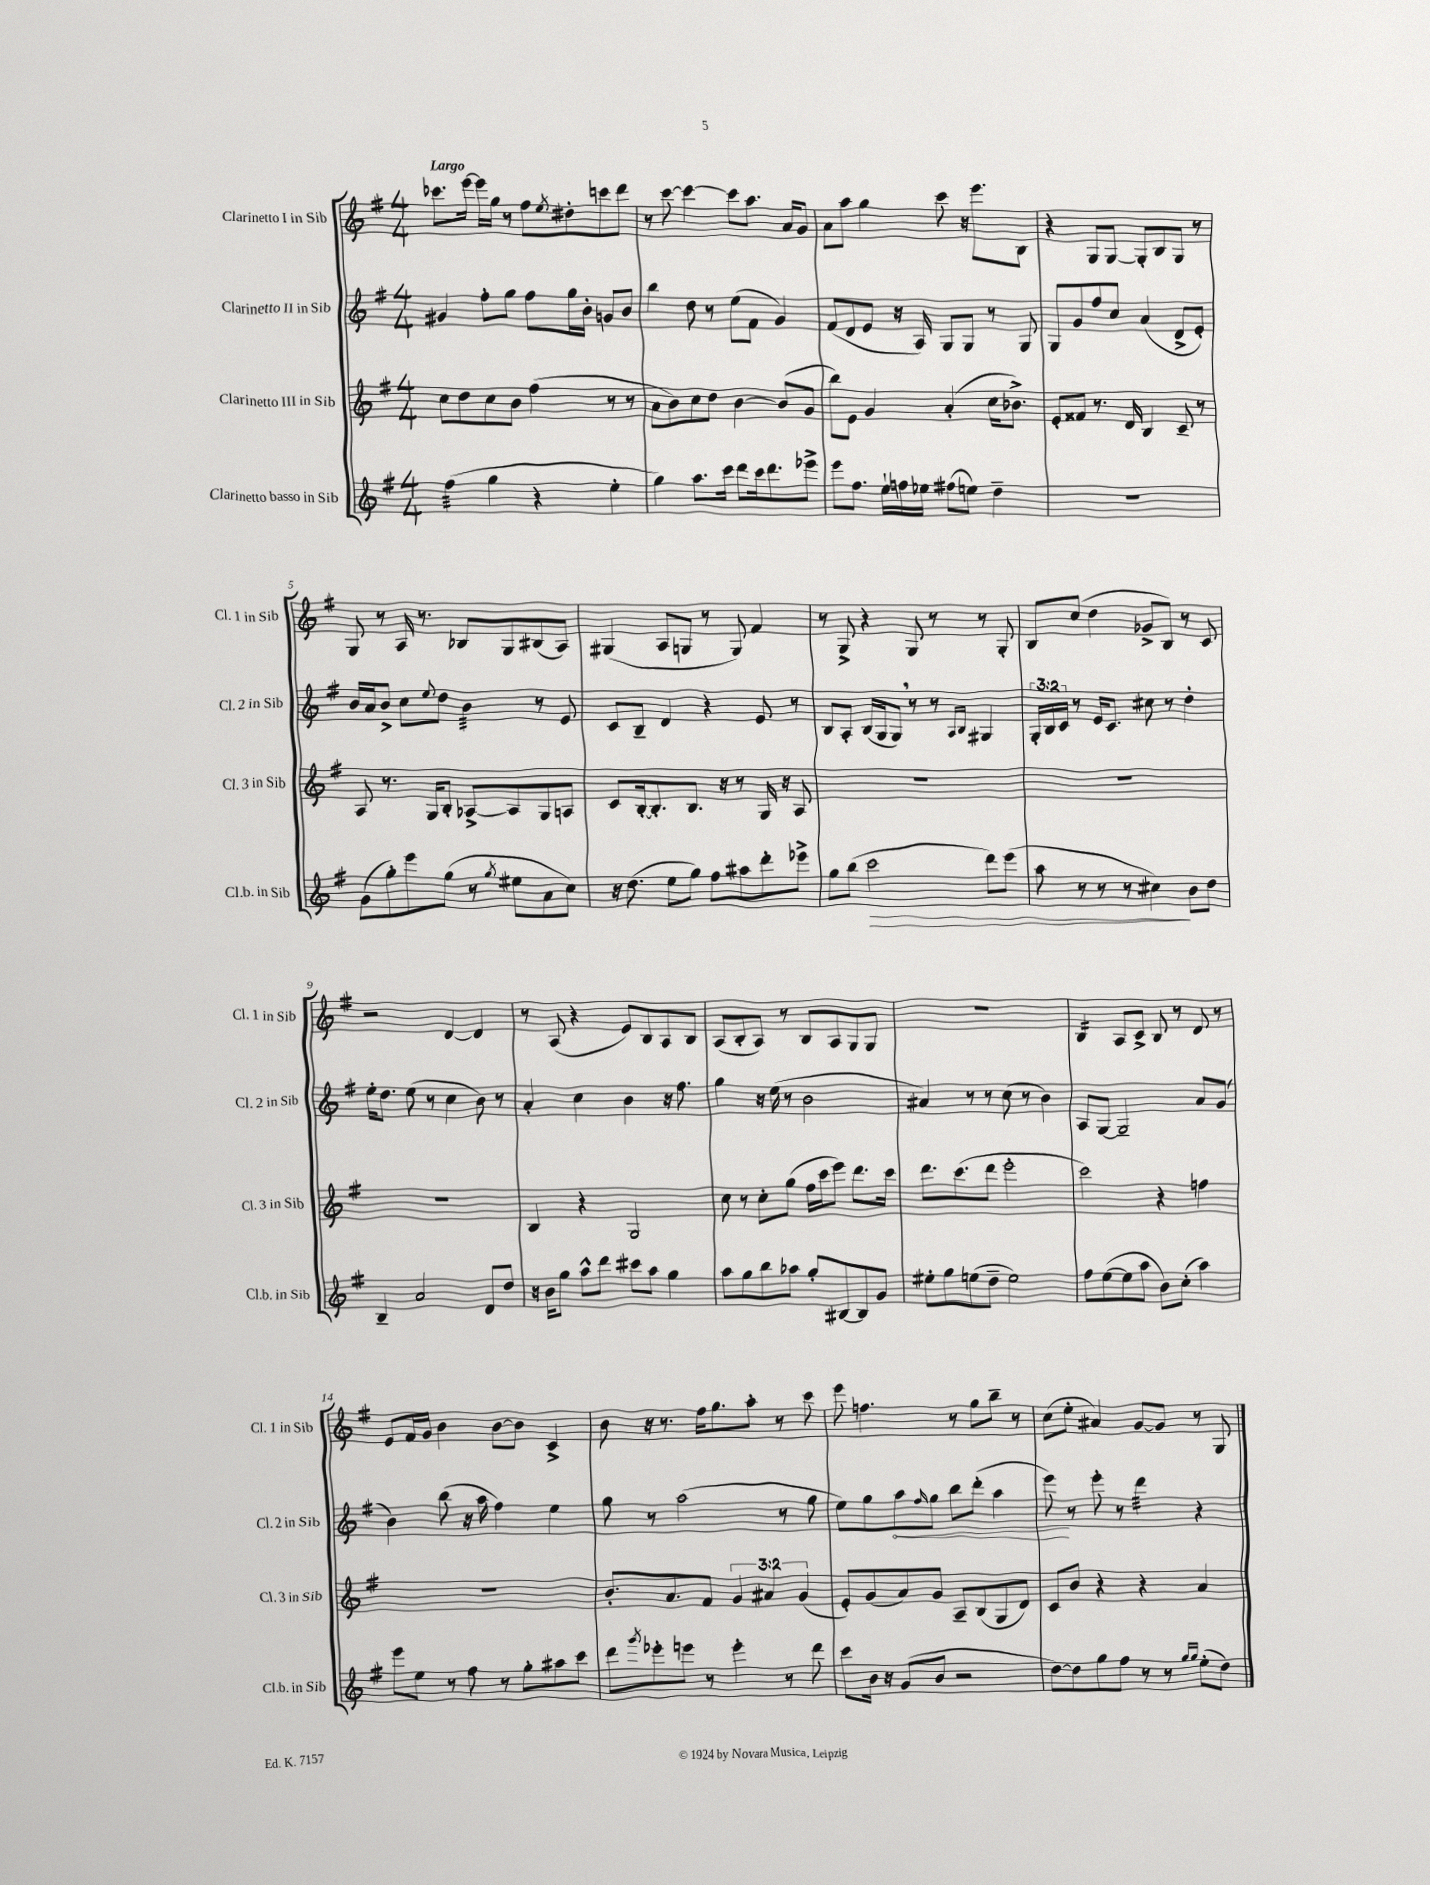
<<
\new StaffGroup <<
\new Staff = "s0" \with { instrumentName = "Clarinetto I in Sib" shortInstrumentName = "Cl. 1 in Sib" } {
    \clef treble \key g \major \numericTimeSignature \time 4/4 \tempo "Largo"
    ces'''8. e'''16~ e'''16 g''16 r8 fis''8 \acciaccatura { e''8 } dis''8-. c'''8 d'''8 |
    r8 c'''8~ c'''4~ c'''8 a''8. a'16 g'8 |
    a'8 a''8 g''4 c'''8 r16 e'''8. b8 |
    r4 g8 g8~ g8-. b8 g8 r8 |
    g8 r8 a16 r8. bes8 g8 bis8( a8) |
    gis4( a8 g8 r8 g8) fis'4 |
    r8 g8-> r4 g8 r8 r8 g8-. |
    b8 c''8( d''4 ges'8-> b8) r8 c'8 |
    r2 d'4~ d'4 |
    r8 a8( r4 e'8) b8 a8 b8 |
    a8( b8-. a8) r8 b8 a8 g8 g8 |
    R1 |
    b4:16 a8 c'8-> b8 r8 d'8 r8 |
    e'8 fis'16 g'16 b'4 b'8~ b'8 c'4-> |
    b'8 r16 r8. fis''16 g''8. a''8-. r8 c'''8 |
    e'''8 f''4. r8 g''8 b''8-- r8 |
    c''8( e''8-. ais'4) g'8~ g'8 r8 g8 \bar "|." |
}
\new Staff = "s1" \with { instrumentName = "Clarinetto II in Sib" shortInstrumentName = "Cl. 2 in Sib" } {
    \clef treble \key g \major \numericTimeSignature \time 4/4 \override Staff.TupletNumber.text = #tuplet-number::calc-fraction-text
    gis'4 fis''8-. g''8 fis''8 g''16 b'16-. g'8 b'8 |
    b''4 d''8 r8 e''8( fis'8 g'4) |
    fis'8( d'8 e'8 r16 a16) g8 g8 r8 g8 |
    g8 g'8 fis''8 c''8 a'4( d'8-> e'8-.) |
    b'16 a'16 b'8-> c''8 \appoggiatura { e''8 } d''8 b'4:32 r8 e'8 |
    c'8 b8-- d'4 r4 e'8 r8 |
    b8 a8-. b16( g16 g8) \breathe r8 r8 \grace { a16 b16 } gis4 |
    \tuplet 3/2 { g16-. b16 c'16 } r8 e'16 c'8. cis''8 r8 d''4-. |
    e''16-. d''8. e''8( r8 c''4 b'8) r8 |
    a'4-. c''4 b'4 r16 fis''8. |
    g''4 r16 e''16( r8 b'2 |
    ais'4) r8 r8 c''8( r8 b'4) |
    a8 g8~ g2-- a'8 g'8( |
    b'4) b''8( r16 a''16 fis''4) e''4 |
    g''8 r8 a''2( r8 g''8 |
    e''8) g''8 \once \override Hairpin.circled-tip = ##t a''8\< \grace { fis''16 } g''8 b''8 d'''8-.( a''4 |
    e'''8\!) r8 e'''8-. r8 d'''4:32 r4 \bar "|." |
}
\new Staff = "s2" \with { instrumentName = "Clarinetto III in Sib" shortInstrumentName = "Cl. 3 in Sib" } {
    \clef treble \key g \major \numericTimeSignature \time 4/4 \override Staff.TupletNumber.text = #tuplet-number::calc-fraction-text
    c''8 d''8 c''8 b'8 fis''4( r8 r8 |
    a'8 b'8) c''8 d''8 b'4~ b'8( g'8 |
    b''8) e'8 g'4 a'4-.( c''16 bes'8.->) |
    e'8-. fisis'8 r8. d'16 b4 c'8-- r8 |
    a8 r8. g16 b8-. aes8~-> aes8 g8 a8 |
    c'8 b16~-. b8.-. b8. r16 r8 g16 r16 a8 |
    R1 |
    R1 |
    R1 |
    b4 r4 g2 |
    c''8 r8 c''8-. g''8( fis''16 c'''16 e'''8) d'''8. c'''16 |
    d'''8. c'''8.( d'''8 e'''2-. |
    c'''2) r4 f''4 |
    R1 |
    b'8.-. a'8. fis'8 \tuplet 3/2 { g'4 ais'4 g'4( } |
    e'8-.) g'8( a'8) g'8 a8-- b8( g8 d'8) |
    c'8 b'8 r4 r4 a'4 \bar "|." |
}
\new Staff = "s3" \with { instrumentName = "Clarinetto basso in Sib" shortInstrumentName = "Cl.b. in Sib" } {
    \clef treble \key g \major \numericTimeSignature \time 4/4
    fis''4:32( g''4 r4 e''4-. |
    g''4) a''8. c'''16 d'''8 c'''16 d'''8. ees'''8-> |
    e'''8 fis''8. e''16-! f''16 ees''16 fis''8( e''8) d''4-- |
    R1 |
    g'8( g''8-.) e'''8 g''8( r8 \acciaccatura { g''8 } eis''8 a'8 c''8) |
    r16 d''8.( e''8 g''8) fis''8 ais''8 d'''8-. ees'''8-> |
    g''8 b''8( c'''2\> d'''8) e'''8( |
    a''8 r8 r8 r8 cis''4\!) b'8 d''8 |
    b4-- a'2 d'8 d''8 |
    r16 b'16 g''8 a''8-^ d'''8 cis'''8 a''8 g''4 |
    a''8 g''8 b''8 aes''8 g''8-. bis8~ bis8 g'8 |
    eis''8-. g''8 e''8( d''8-- e''2) |
    fis''8 e''8~( e''8 a''8 b'8) c''8-.( a''4) |
    e'''8 e''8 r8 fis''8 r8 g''8-. ais''8 c'''8 |
    d'''8 \acciaccatura { g'''8 } ees'''8-. e'''8 r8 e'''4-. r8 d'''8 |
    c'''8 b'16 r16 g'8( b'8 r2 |
    d''8~) d''8 g''8 fis''8 r8 r8 \grace { g''16 g''16 } e''8-.( d''8) \bar "|." |
}
>>
>>
